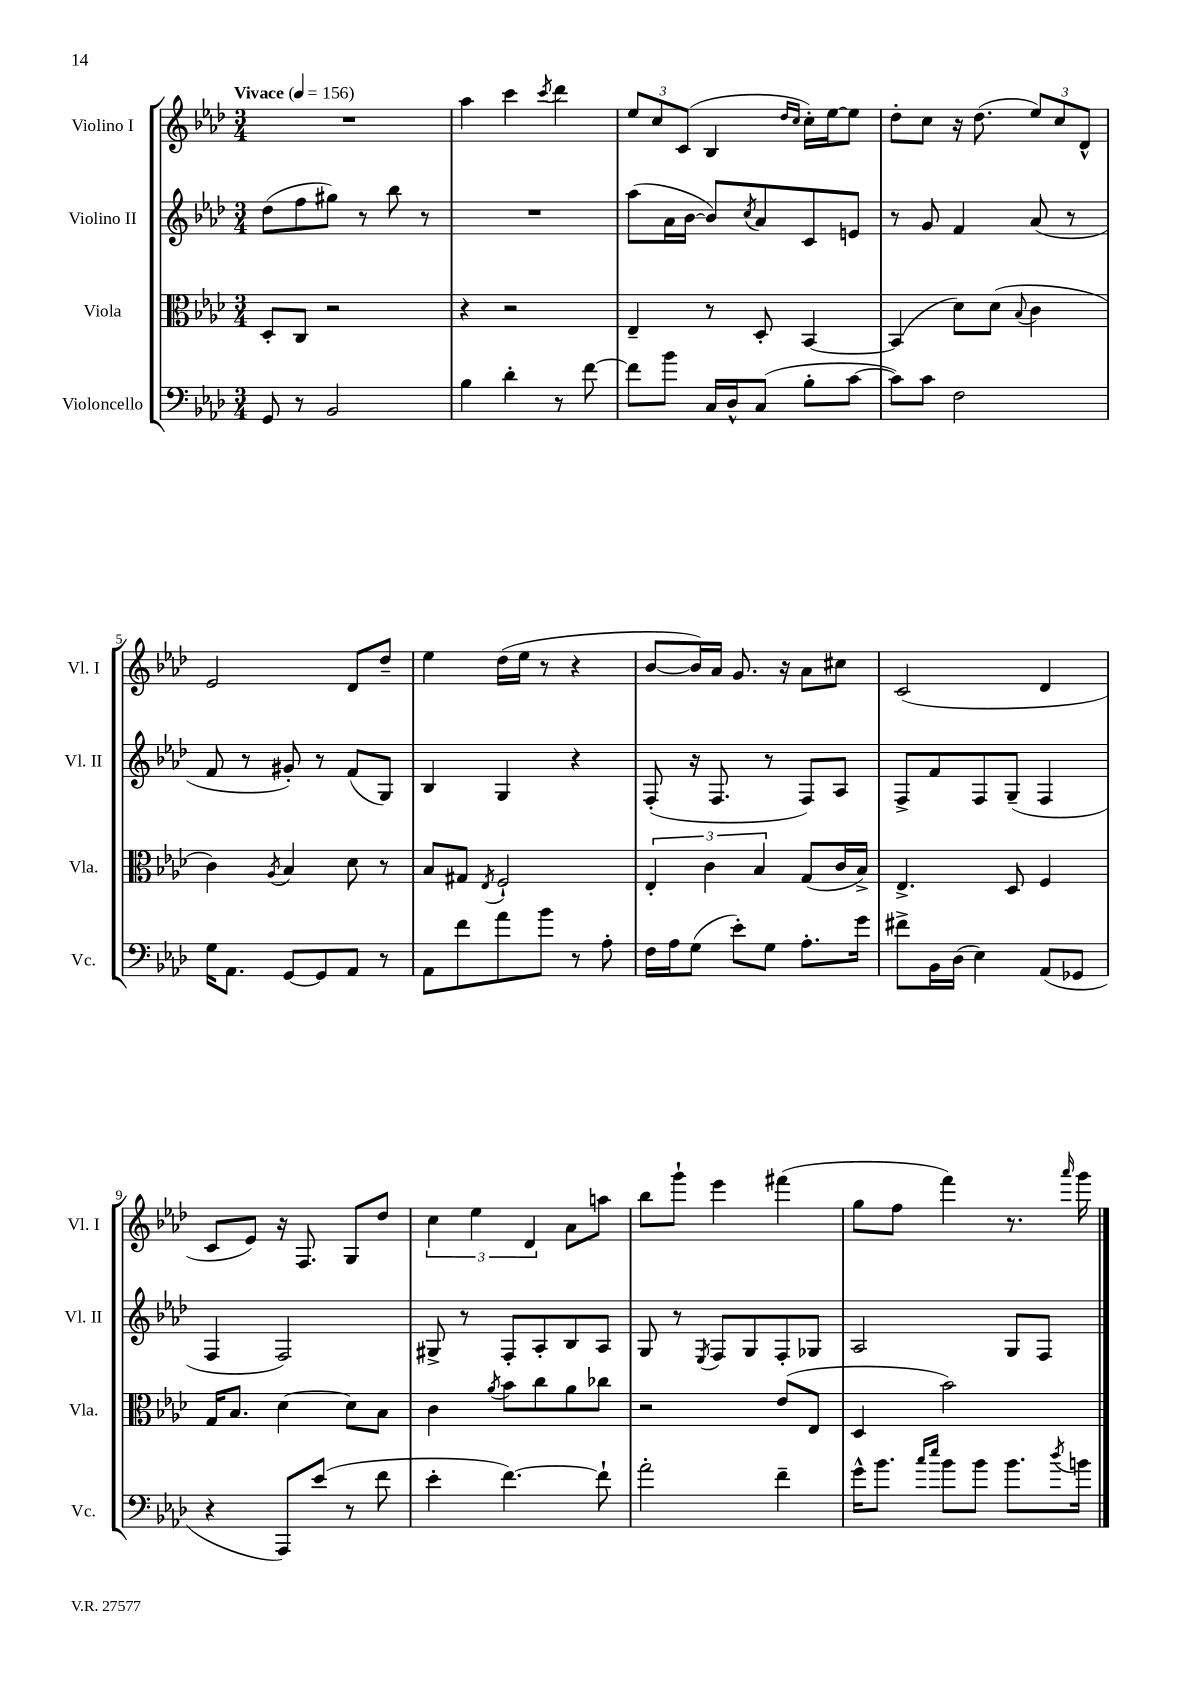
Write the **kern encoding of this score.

**kern	**kern	**kern	**kern
*staff4	*staff3	*staff2	*staff1
*clefF4	*clefC3	*clefG2	*clefG2
*k[b-e-a-d-]	*k[b-e-a-d-]	*k[b-e-a-d-]	*k[b-e-a-d-]
*M3/4	*M3/4	*M3/4	*M3/4
*MM156	*MM156	*MM156	*MM156
8GG	8D-'	(8dd-	2.r
8r	8C	8ff	.
2BB-	2r	8gg#)	.
.	.	8r	.
.	.	8bb-	.
.	.	8r	.
=	=	=	=
4B-	4r	2.r	4aa-
4d-'	2r	.	4ccc
.	.	.	8qccc
8r	.	.	4ddd-
[8f	.	.	.
=	=	=	=
8f]	4E-~	(8aa-	12ee-
.	.	.	12cc
8b-	.	16a-	.
.	.	.	(12c
.	.	[16b-	.
16C	8r	8b-])	4B-
16D-^^	.	.	.
.	.	8qcc	.
(8C	8D-'	8a-	.
.	.	.	16qqdd-
.	.	.	16qqcc
8B-'	[4BB-	8c	16cc')
.	.	.	[16ee-
[8c	.	8e	8ee-]
=	=	=	=
8c])	(4BB-]	8r	8dd-'
8c	.	8g	8cc
2F	8d-)	4f	16r
.	.	.	(8.dd-
.	(8d-	.	.
.	8qqB-	.	.
.	4c	(8a-	12ee-)
.	.	.	12cc
.	.	8r	.
.	.	.	12d-^^
=	=	=	=
16G	4c)	8f	2e-
8.AA-	.	.	.
.	.	8r	.
.	8qA-	.	.
[8GG	4B-	8g#')	.
8GG]	.	8r	.
8AA-	8d-	(8f	8d-
8r	8r	8G)	8dd-~
=	=	=	=
8AA-	8B-	4B-	4ee-
8f	8G#	.	.
.	8qE-	.	.
8a-	2F`	4G	(16dd-
.	.	.	16ee-
8b-	.	.	8r
8r	.	4r	4r
8A-'	.	.	.
=	=	=	=
16F	6E-'	(8F'	[8b-
16A-	.	.	.
(8G	.	16r	16b-])
.	6c	.	.
.	.	8.F	16a-
8e-')	.	.	8.g
.	6B-	.	.
8G	.	8r	.
.	.	.	16r
8.A-'	(8G	8F)	8a-
.	16c	8A-	8cc#
16g	16B-^)	.	.
=	=	=	=
8f#^	4.E-^	8F^	(2c
16BB-	.	8f	.
(16D-	.	.	.
4E-)	.	8F	.
.	8D-	(8G~	.
(8AA-	4F	4F	4d-
8GG-	.	.	.
=	=	=	=
4r	16G	4F	8c
.	8.B-	.	.
.	.	.	8e-)
8AAA-)	[4d-	2F)	16r
.	.	.	8.F
(8e-	.	.	.
8r	8d-]	.	8G
8f	8B-	.	8dd-
=	=	=	=
4e-'	4c	8G#^	6cc
.	.	8r	.
.	.	.	6ee-
.	8qa-	.	.
[4.f)	8b-	8F'	.
.	.	.	6d-
.	8cc	8A-'	.
.	8a-	8B-	8a-
8f`]	8cc-	8A-	8aa
=	=	=	=
2a-'	2r	8G	8bb-
.	.	8r	8ggg`
.	.	8qE-	.
.	.	8F	4eee-
.	.	8G	.
4f~	(8e-	8F'	(4fff#
.	8E-	8G-	.
=	=	=	=
16g^^	4D-	2A-	8gg
8.b-	.	.	.
.	.	.	8ff
16qqcc	.	.	.
16qqee-	.	.	.
8b-	2b-)	.	4fff)
8b-	.	.	.
8.b-	.	8G	8.r
.	.	8F	.
8qdd-	.	.	16qqaaa-
16b	.	.	16ggg
==	==	==	==
*-	*-	*-	*-
